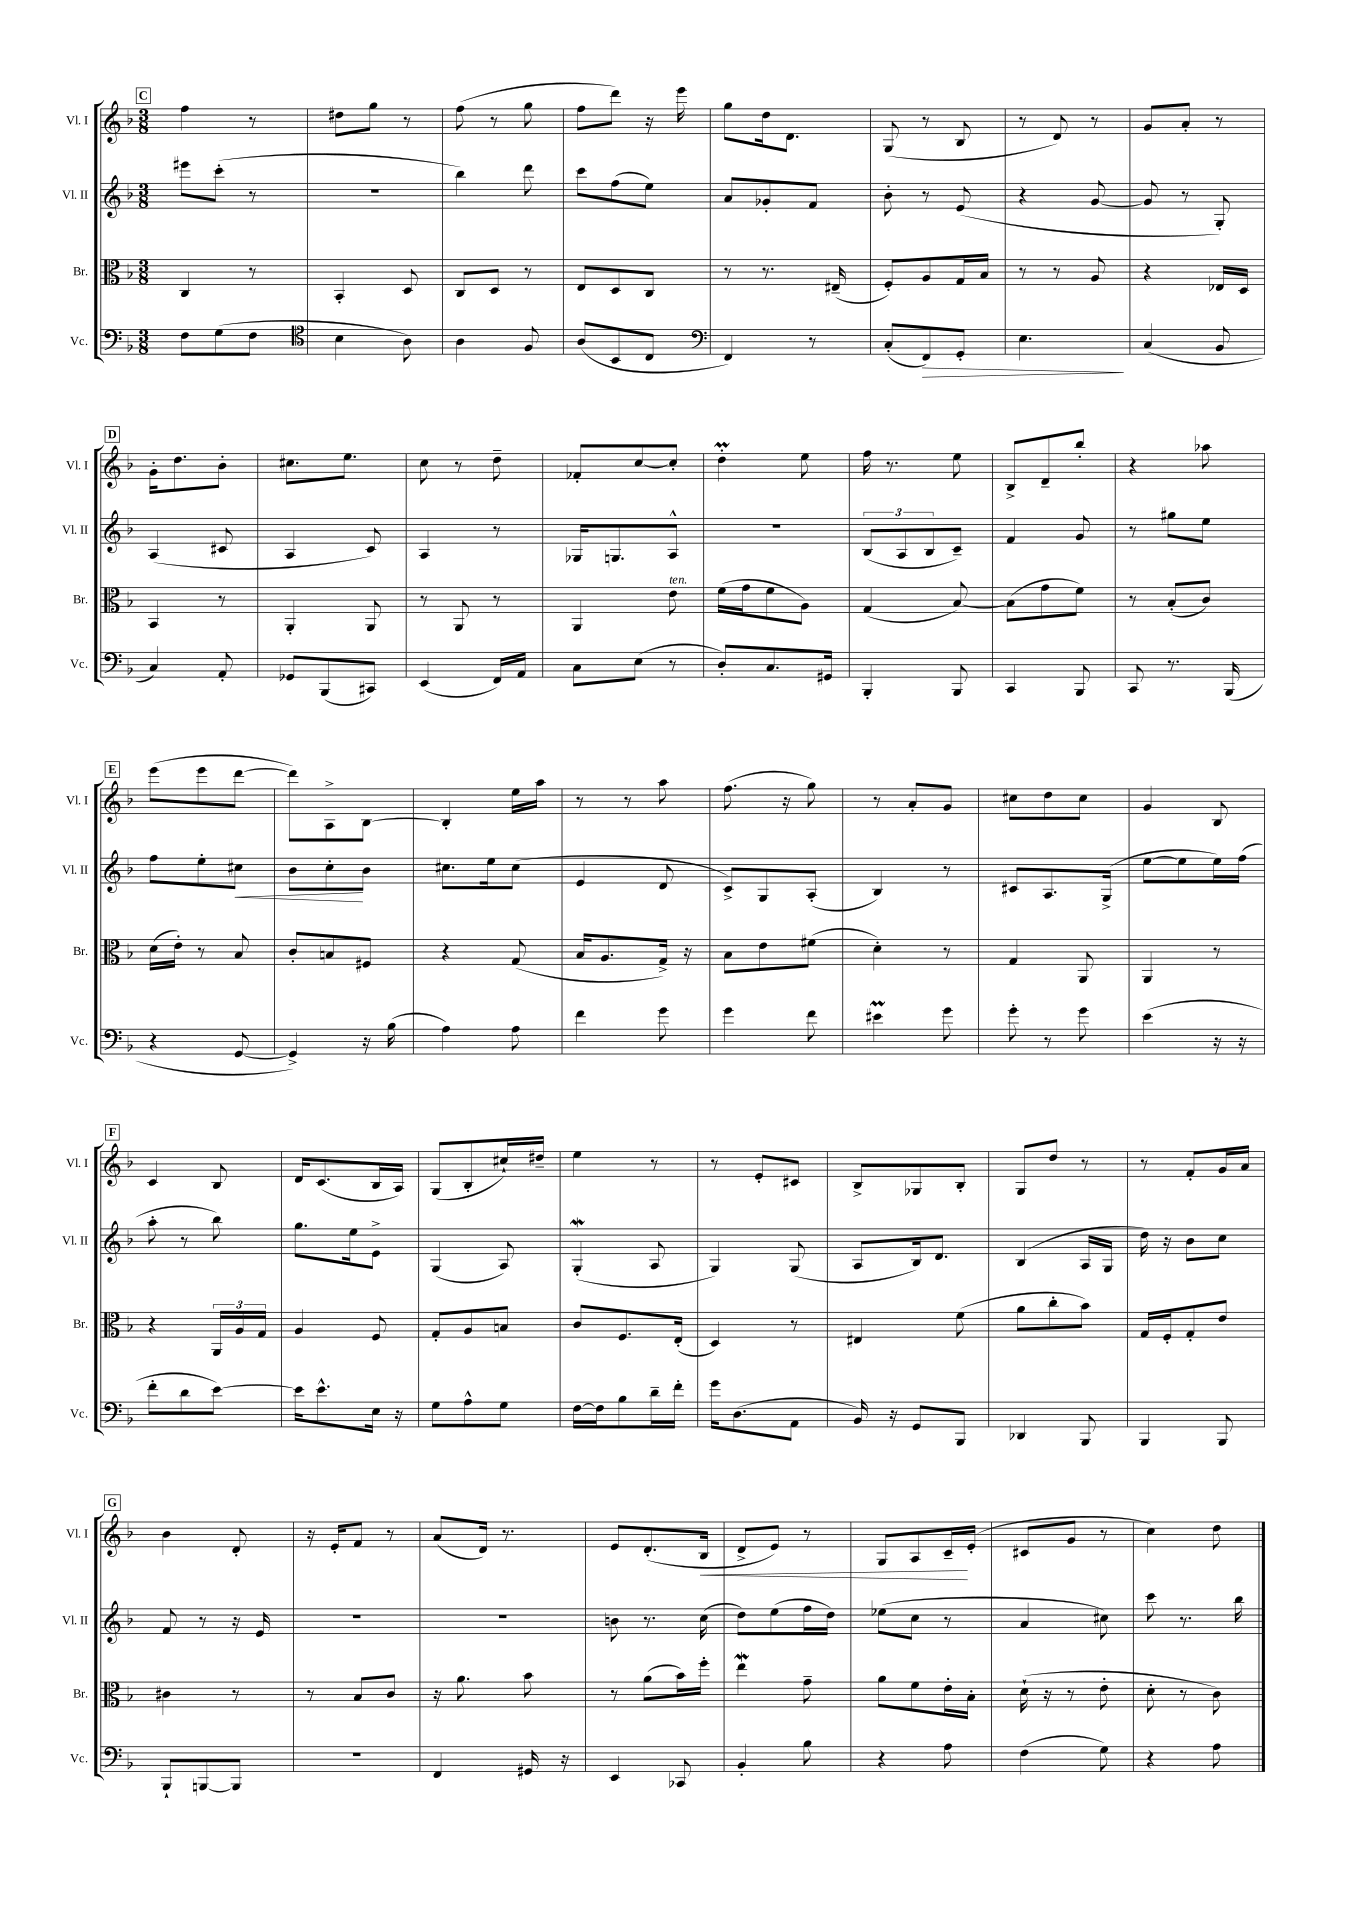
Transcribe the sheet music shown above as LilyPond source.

<<
\new StaffGroup <<
\new Staff = "s0" \with { instrumentName = "Vl. I" shortInstrumentName = "Vl. I" } {
    \clef treble \key f \major \numericTimeSignature \time 3/8
    \mark \markup { \box "C" } f''4 r8 |
    dis''8 g''8 r8 |
    f''8( r8 g''8 |
    f''8 d'''8) r16 e'''16 |
    g''8 d''16 d'8. |
    g8( r8 bes8 |
    r8 d'8) r8 |
    g'8 a'8-. r8 |
    \mark \markup { \box "D" } g'16-. d''8. bes'8-. |
    cis''8. e''8. |
    c''8 r8 d''8-- |
    fes'8-. c''8~ c''8-. |
    d''4-.\prall e''8 |
    f''16 r8. e''8 |
    bes8-> d'8-- bes''8-. |
    r4 aes''8 |
    \mark \markup { \box "E" } e'''8( e'''8 d'''8~ |
    d'''8) a8-> bes8~ |
    bes4-. e''16 a''16 |
    r8 r8 a''8 |
    f''8.( r16 g''8) |
    r8 a'8-. g'8 |
    cis''8 d''8 cis''8 |
    g'4 bes8 |
    \mark \markup { \box "F" } c'4 bes8 |
    d'16 c'8.( bes16 a16) |
    g8( bes8-. cis''16-!) dis''16-- |
    e''4 r8 |
    r8 e'8-. cis'8 |
    bes8-> ges8 bes8-. |
    g8 d''8 r8 |
    r8 f'8-. g'16 a'16 |
    \mark \markup { \box "G" } bes'4 d'8-. |
    r16 e'16-. f'8 r8 |
    a'8( d'16) r8. |
    e'8 d'8.-.( bes16\< |
    d'8-> e'8) r8 |
    g8 a8 c'16--\! e'16-.( |
    cis'8 g'8 r8 |
    c''4) d''8 \bar "|." |
}
\new Staff = "s1" \with { instrumentName = "Vl. II" shortInstrumentName = "Vl. II" } {
    \clef treble \key f \major \numericTimeSignature \time 3/8
    \mark \markup { \box "C" } eis'''8 c'''8-.( r8 |
    R4. |
    bes''4) d'''8 |
    c'''8 f''8( e''8) |
    a'8 ges'8-. f'8 |
    bes'8-. r8 e'8( |
    r4 g'8~ |
    g'8 r8 g8-.) |
    \mark \markup { \box "D" } a4( cis'8 |
    a4 c'8) |
    a4 r8 |
    ges16 g8. a8-^ |
    R4. |
    \tuplet 3/2 { bes8( a8 bes8 } c'8--) |
    f'4 g'8 |
    r8 gis''8 e''8 |
    \mark \markup { \box "E" } f''8 e''8-. cis''8\< |
    bes'8 c''8-.\! bes'8 |
    cis''8. e''16 cis''8( |
    e'4 d'8 |
    c'8->) g8 a8-.( |
    bes4) r8 |
    cis'8 a8. g16->( |
    e''8~ e''8 e''16) f''16( |
    \mark \markup { \box "F" } a''8-. r8 bes''8) |
    g''8. e''16 e'8-> |
    g4( a8) |
    g4-.\mordent( a8 |
    g4) g8( |
    a8 bes16) d'8. |
    bes4( a16 g16 |
    d''16) r16 bes'8 c''8 |
    \mark \markup { \box "G" } f'8 r8 r16 e'16 |
    R4. |
    R4. |
    b'8 r8. c''16( |
    d''8) e''8( f''16 d''16) |
    ees''8( c''8 r8 |
    a'4 cis''8) |
    c'''8 r8. bes''16 \bar "|." |
}
\new Staff = "s2" \with { instrumentName = "Br." shortInstrumentName = "Br." } {
    \clef alto \key f \major \numericTimeSignature \time 3/8
    \mark \markup { \box "C" } c4 r8 |
    bes,4-. d8 |
    c8 d8 r8 |
    e8 d8 c8 |
    r8 r8. eis16--( |
    f8-.) a8 g16 bes16 |
    r8 r8 a8 |
    r4 ees16 d16 |
    \mark \markup { \box "D" } bes,4 r8 |
    a,4-. a,8 |
    r8 a,8 r8 |
    a,4 e'8^\markup { \italic "ten." } |
    f'16( g'16 f'8 a8) |
    g4( bes8~) |
    bes8( g'8 f'8) |
    r8 bes8-.( c'8) |
    \mark \markup { \box "E" } d'16( e'16-.) r8 bes8 |
    c'8-. b8 fis8 |
    r4 g8( |
    bes16 a8. g16->) r16 |
    bes8 e'8 fis'8( |
    d'4-.) r8 |
    g4 a,8 |
    a,4 r8 |
    \mark \markup { \box "F" } r4 \tuplet 3/2 { a,16 a16 g16 } |
    a4 f8 |
    g8-. a8 b8 |
    c'8 f8. e16-.( |
    d4) r8 |
    eis4 f'8( |
    a'8 c''8-. bes'8) |
    g16 f16-. g8-. e'8 |
    \mark \markup { \box "G" } cis'4 r8 |
    r8 bes8 c'8 |
    r16 a'8. bes'8 |
    r8 a'8( bes'16) f''16-. |
    e''4\mordent g'8-- |
    a'8 f'8 e'16-. bes16-. |
    d'16-!( r16 r8 e'8-. |
    d'8-. r8 c'8) \bar "|." |
}
\new Staff = "s3" \with { instrumentName = "Vc." shortInstrumentName = "Vc." } {
    \clef bass \key f \major \numericTimeSignature \time 3/8
    \mark \markup { \box "C" } f8 g8( f8 |
    \clef tenor bes4 a8) |
    a4 f8 |
    a8( bes,8 c8 |
    \clef bass f,4) r8 |
    c8-.( f,8\>) g,8-. |
    e4.\! |
    c4( bes,8 |
    \mark \markup { \box "D" } c4) a,8-. |
    ges,8 bes,,8( cis,8) |
    e,4( f,16) a,16 |
    c8 e8( r8 |
    d8-.) c8. gis,16 |
    bes,,4-. bes,,8 |
    c,4 bes,,8 |
    c,8 r8. bes,,16( |
    \mark \markup { \box "E" } r4 g,8~ |
    g,4->) r16 bes16( |
    a4) a8 |
    f'4 g'8 |
    g'4 f'8 |
    eis'4\prall g'8 |
    g'8-. r8 g'8 |
    e'4( r16 r16 |
    \mark \markup { \box "F" } f'8-. d'8 e'8~) |
    e'16 e'8.-^ e16 r16 |
    g8 a8-^ g8 |
    f16~ f16 bes8 d'16-- f'16-. |
    g'16 d8.( a,8 |
    bes,16) r16 g,8 bes,,8 |
    des,4 bes,,8 |
    bes,,4 bes,,8 |
    \mark \markup { \box "G" } bes,,8-! b,,8~ b,,8 |
    R4. |
    f,4 gis,16 r16 |
    e,4 ces,8 |
    bes,4-. bes8 |
    r4 a8 |
    f4( g8) |
    r4 a8 \bar "|." |
}
>>
>>
